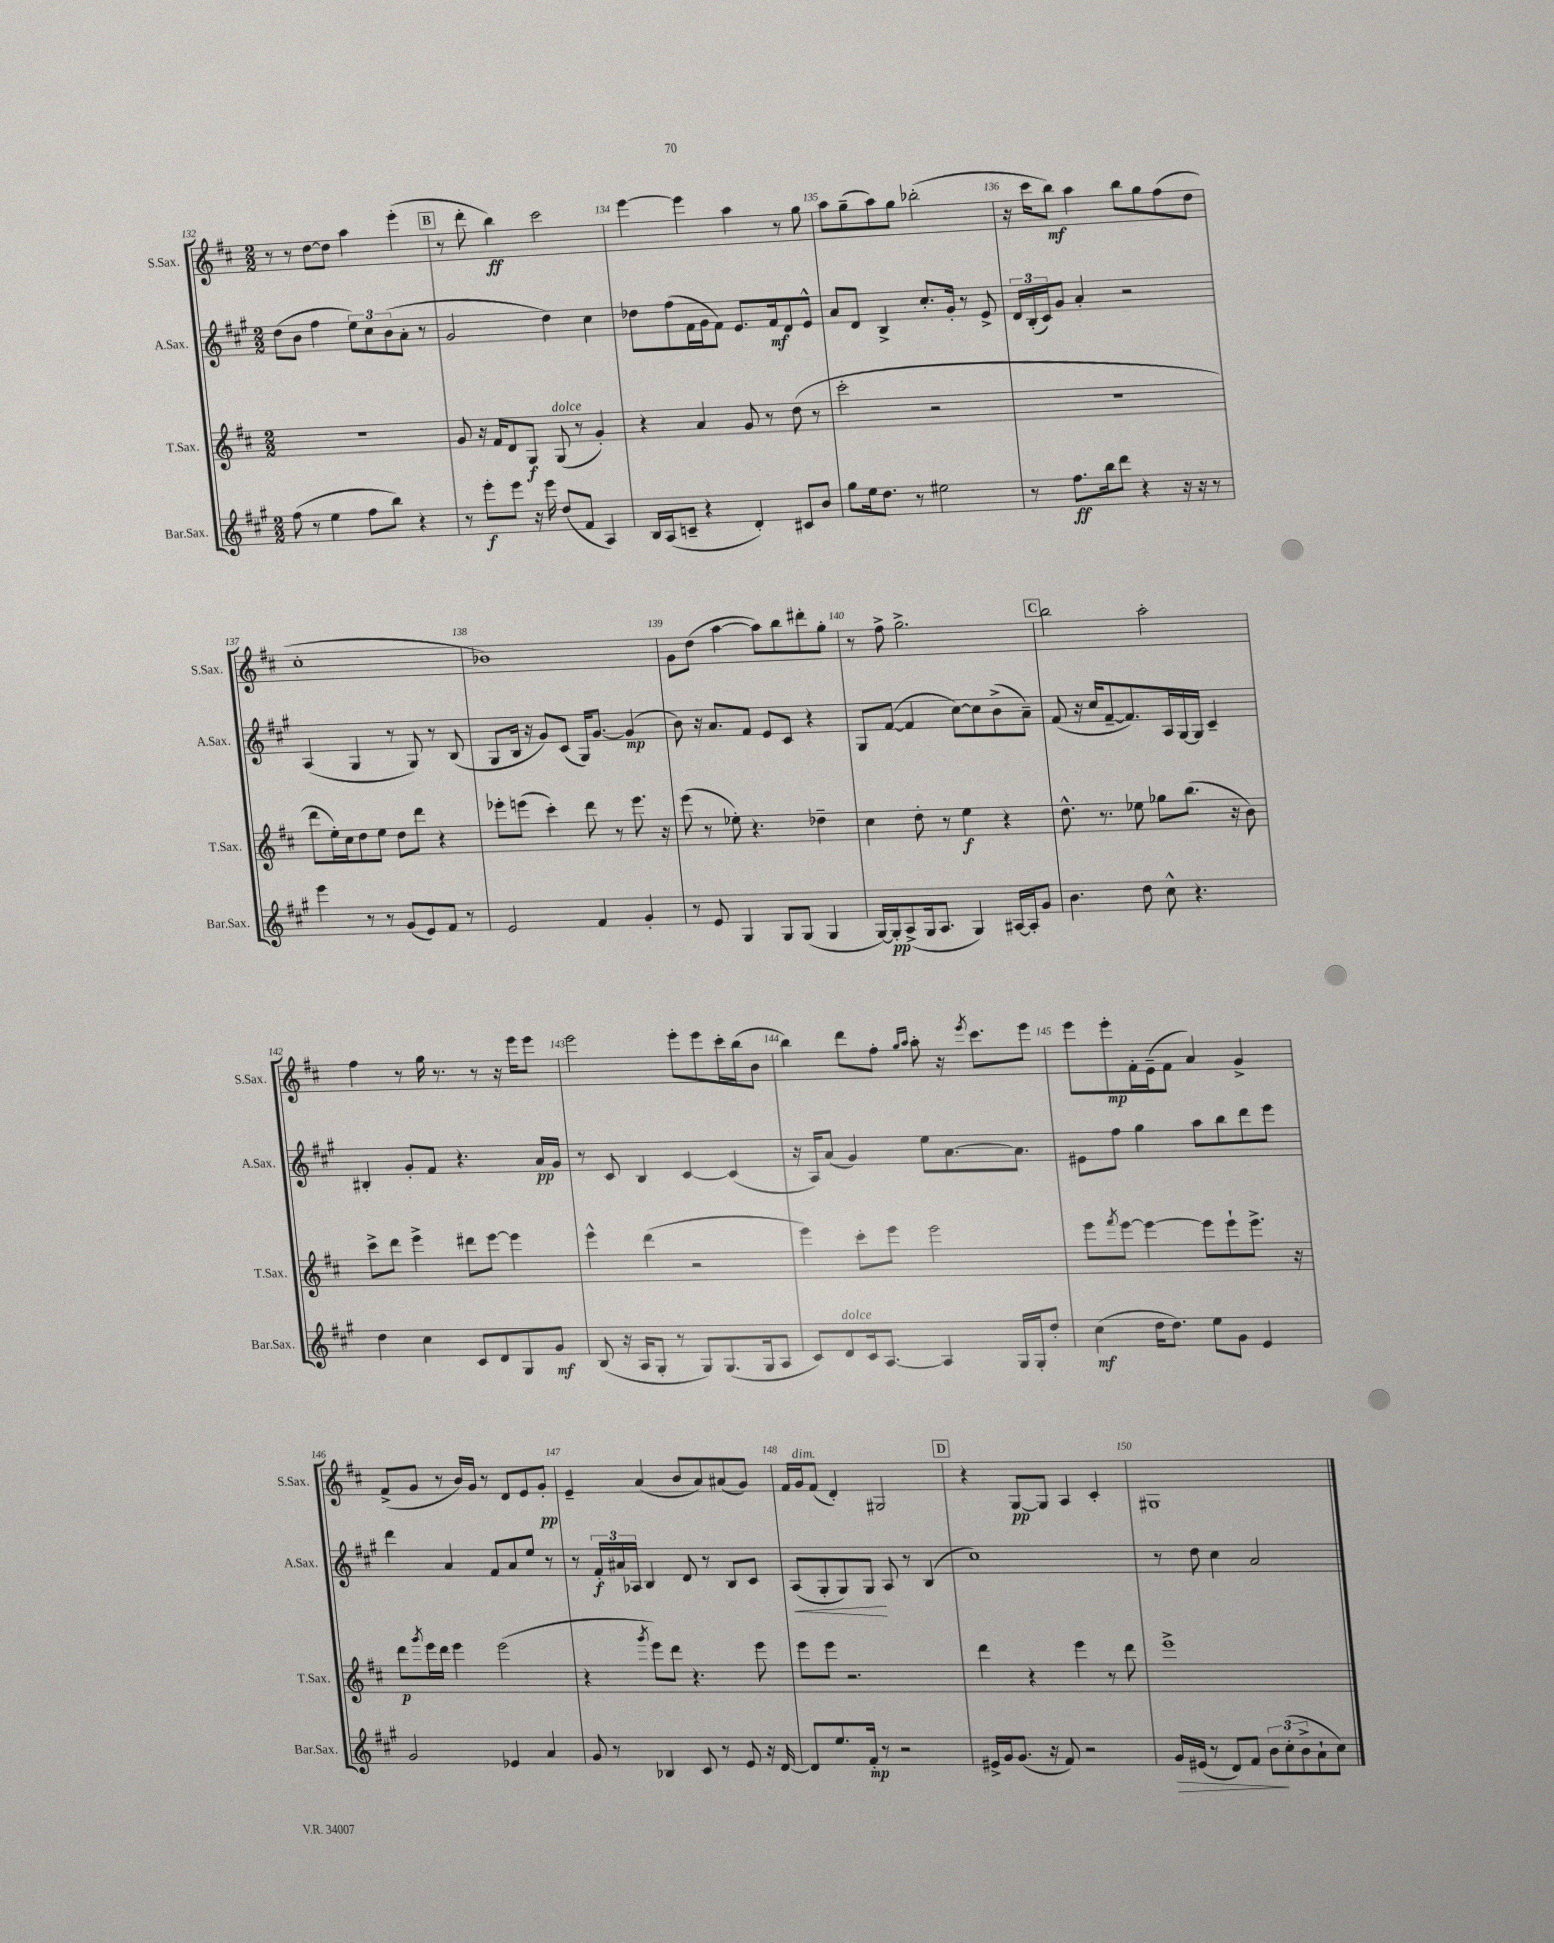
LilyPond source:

<<
\new StaffGroup <<
\new Staff = "s0" \with { instrumentName = "S.Sax." shortInstrumentName = "S.Sax." } {
    \clef treble \key d \major \numericTimeSignature \time 2/2
    r8 r8 d''8~ d''8 a''4 e'''4-.( |
    \mark \markup { \box "B" } r8 d'''8-. b''4\ff) cis'''2 |
    e'''4~ e'''4 a''4 r8 g''8 |
    a''8 g''8--( a''8) g''8 bes''2-.( |
    r16 cis'''16 b''8\mf) a''4 b''8 g''8 fis''8( d''8 |
    cis''1-. |
    bes'1) |
    g'8 d''8( a''4~ a''8) b''8 dis'''8-. g''8-. |
    r8 fis''8-> g''2.-> |
    \mark \markup { \box "C" } b''2 a''2-. |
    fis''4 r8 g''16 r8. r8 r16 e'''16 e'''8 |
    e'''2 e'''8-. e'''8 cis'''16-. b''16( b'8 |
    b''4) d'''8 fis''8-. \grace { g''16 a''16 } a''8-. r16 \acciaccatura { e'''8 } cis'''8. e'''8 |
    e'''8 e'''8-.\mp fis'16-. e'16--( fis'8 a'4) g'4-> |
    fis'8->( g'8 r8 b'16) g'16 r8 d'8 e'8 g'8-.\pp |
    e'4-- a'4( b'8 a'8) ais'8( g'8) |
    fis'16 g'16^\markup { \italic "dim." } fis'8( d'4-.) gis2 |
    \mark \markup { \box "D" } r4 g8~\pp g8 a4 cis'4-. |
    gis1 \bar "|." |
}
\new Staff = "s1" \with { instrumentName = "A.Sax." shortInstrumentName = "A.Sax." } {
    \clef treble \key a \major \numericTimeSignature \time 2/2
    d''8( b'8 fis''4 \tuplet 3/2 { e''8) cis''8 b'8( } a'8-. r8 |
    \mark \markup { \box "B" } gis'2 d''4) cis''4 |
    des''8 fis''8( fis'16 gis'16 fis'8) e'8. fis'16\mf d'8 e'8-^ |
    a'8 d'8 b4-> cis''8.-. gis'16-. r8 e'8-> |
    \tuplet 3/2 { d'16 b16-.( cis'16) } gis'8 a'4-. r2 |
    a4( gis4 r8 gis8) r8 b8( |
    gis8 b16 r16 gis'8) cis'8( gis16) gis'8.~ gis'4\mp( |
    b'8) r16 a'8. fis'8 e'8 cis'8 r4 |
    gis8 fis'8~( fis'4 cis''8~) cis''8 b'8->( a'8--) |
    \mark \markup { \box "C" } fis'8( r16 cis''16 fis'8~-- fis'8.) a16 gis16~ gis16 cis'4-- |
    bis4-. gis'8-. fis'8 r4. a'16\pp gis'16 |
    r8 cis'8 b4 cis'4~ cis'4( |
    r16 a16) a'8( gis'4) e''8 a'8.~ a'8. |
    eis'8 fis''8 gis''4 a''8 b''8 d'''8 e'''8 |
    d'''4 a'4 fis'8 a'8 e''8 r8 |
    r8 \tuplet 3/2 { fis'16-.\f ais'16 aes16 } b4 d'8 r8 b8 cis'8 |
    a8\<( gis8-. gis8) gis8\! a8 r8 b4( |
    \mark \markup { \box "D" } cis''1) |
    r8 d''8 cis''4 a'2 \bar "|." |
}
\new Staff = "s2" \with { instrumentName = "T.Sax." shortInstrumentName = "T.Sax." } {
    \clef treble \key d \major \numericTimeSignature \time 2/2
    r1 |
    \mark \markup { \box "B" } g'8 r16 fis'16 d'8 g8\f g8^\markup { \italic "dolce" }( r8 g'4-.) |
    r4 a'4 g'8 r8 d''8( r8 |
    cis'''2-. r2 |
    R1 |
    d'''8 e''16-.) cis''16 d''8 e''8 d''8 d'''8 r4 |
    ees'''8-. e'''8( cis'''4-.) d'''8 r8 e'''8. r16 |
    e'''8( r8 ees''8-.) r4. des''4-- |
    cis''4 d''8-. r8 e''4\f r4 |
    \mark \markup { \box "C" } d''8.-^ r8. ees''8 ges''8 b''8.( r16 b'8) |
    cis'''8-> d'''8 e'''4-> dis'''8 e'''8~ e'''4 |
    e'''4-^ d'''4( r2 |
    e'''4) cis'''8-. e'''8 e'''2 |
    e'''8 \acciaccatura { fis'''8 } e'''8~ e'''4~ e'''8 e'''8-! e'''8.-> r16 |
    d'''8\p \acciaccatura { g'''8 } e'''16 d'''16 e'''4 e'''2( |
    r4 \acciaccatura { g'''8 } e'''8) d'''8 r4. e'''8 |
    e'''8 e'''8 r2. |
    \mark \markup { \box "D" } d'''4 r4 e'''4 r8 d'''8 |
    e'''1-> \bar "|." |
}
\new Staff = "s3" \with { instrumentName = "Bar.Sax." shortInstrumentName = "Bar.Sax." } {
    \clef treble \key a \major \numericTimeSignature \time 2/2
    fis''8( r8 e''4 fis''8 b''8) r4 |
    \mark \markup { \box "B" } r8 e'''8-.\f e'''8 r16 e'''16 d''8( fis'8 a4) |
    b16 a16( c'8-- r4 d'4-.) cis'8 b'8 |
    gis''8 e''16 d''8. r8 eis''2 |
    r8 fis''8.\ff b''16 d'''8 r4 r16 r16 r8 |
    e'''4 r8 r8 gis'8( e'8) fis'8 r8 |
    e'2 fis'4 gis'4-. |
    r8 e'8 gis4 gis8 gis8( gis4 |
    gis16~) gis16-.\pp a8->( gis16 a8. gis4) ais16~ ais16-. gis'8 |
    \mark \markup { \box "C" } b'4. d''8 cis''8-^ r4. |
    d''4 cis''4 cis'8 d'8 gis8 gis'8\mf |
    b8( r16 a16 gis8-. r8 gis8) gis8.( gis16 a8 |
    cis'8) d'8^\markup { \italic "dolce" } cis'16 a8.~ a4 gis16 gis16-. d''8-. |
    cis''4\mf( d''16 d''8.) e''8 gis'8 e'4 |
    gis'2 ees'4 a'4 |
    gis'8 r8 bes4 cis'8 r8 e'8 r16 d'16~ |
    d'8 e''8. fis'16-.\mp r8 r2 |
    \mark \markup { \box "D" } eis'16-> gis'16 gis'8.( r16 fis'8) r2 |
    gis'16\> eis'16( r8 d'8) fis'8 \tuplet 3/2 { b'8\! cis''8-.( b'8-> } a'8-! cis''8) \bar "|." |
}
>>
>>
\layout { \context { \Score currentBarNumber = #132 \override BarNumber.break-visibility = ##(#f #t #t) barNumberVisibility = #all-bar-numbers-visible } }
